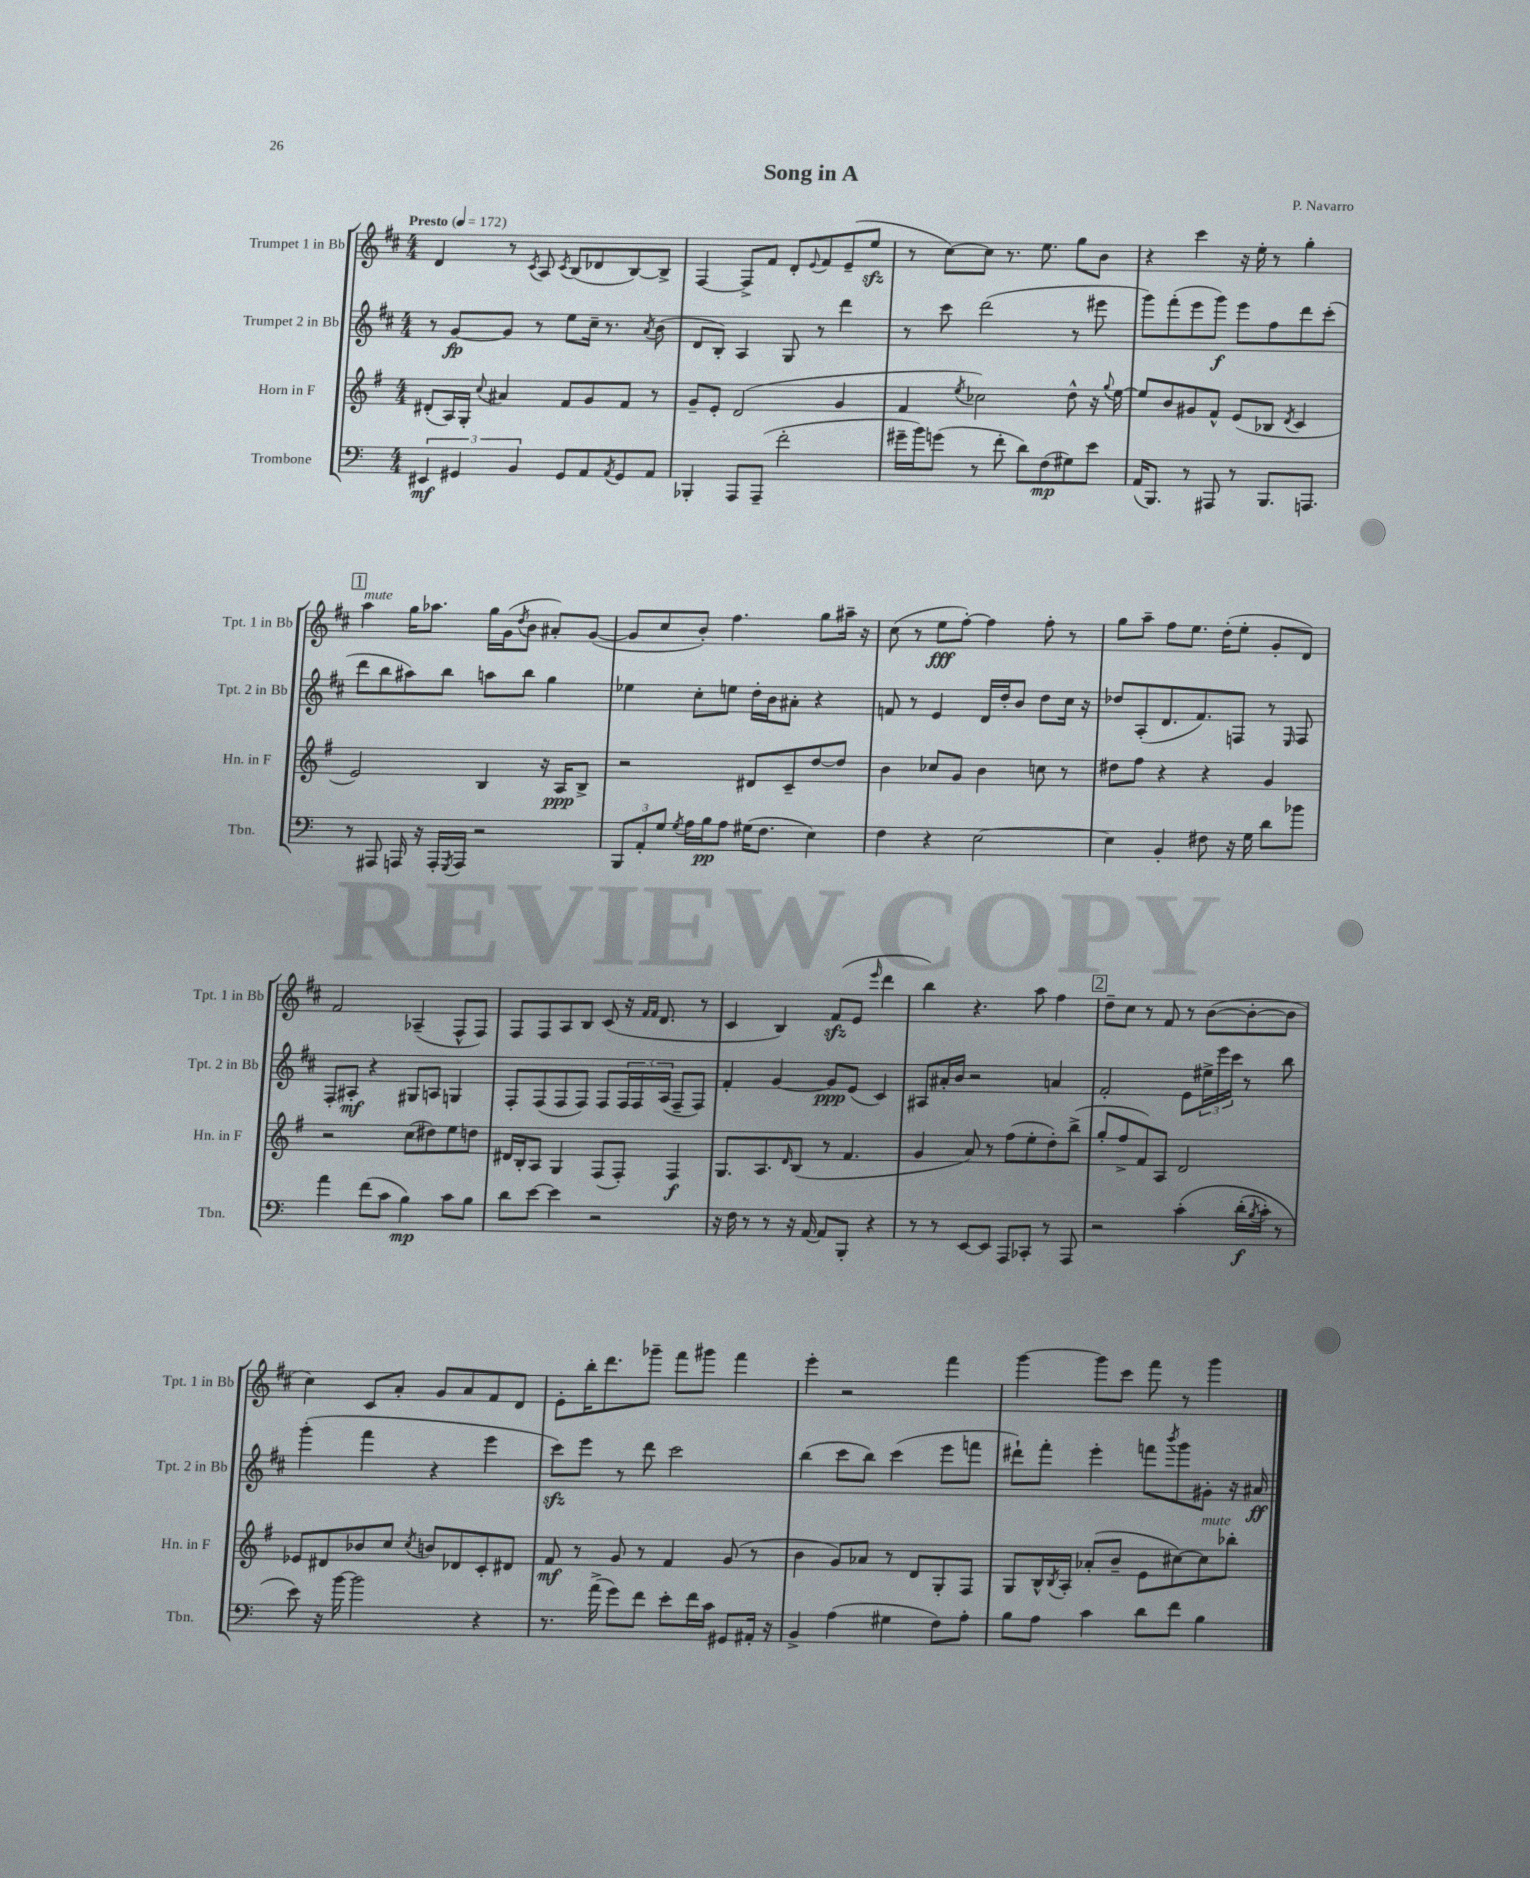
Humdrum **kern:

**kern	**kern	**kern	**kern
*staff4	*staff3	*staff2	*staff1
*clefF4	*clefG2	*clefG2	*clefG2
*k[]	*k[f#]	*k[f#c#]	*k[f#c#]
*M4/4	*M4/4	*M4/4	*M4/4
*MM172	*MM172	*MM172	*MM172
6EE#	(8d#'	8r	4d
.	16A)	[8g	.
6GG#	.	.	.
.	16G'	.	.
.	8qqcc	.	.
.	4a#	8g]	8r
6BB	.	.	.
.	.	.	8qc#
.	.	8r	8A
.	.	.	8qc#
8GG#	8f#	8ee	(8B
8AA	8g	16cc#~	8d-
.	.	8.r	.
8qAA	.	.	.
8GG#	8f#	.	[8B)
.	.	8qa	.
8AA	8r	(8b	8B^]
=	=	=	=
4BBB-'	8g~	8d	[4F#
.	8e'	8B')	.
8AAA	(2d	4A	8F#^]
(8AAA~	.	.	8f#
2f'	.	8G	8d'
.	.	.	8qqe
.	.	8r	8f#
.	4g	4ddd	(8e~
.	.	.	8ee
=	=	=	=
16g#~	4f#	8r	8r
16b)	.	.	.
(8g	.	8ccc#	[8cc#)
.	8qee	.	.
8r	2cc-)	(2ddd	8cc#]
8f'	.	.	8.r
8d)	.	.	.
.	.	.	8.ee
(8F	.	.	.
8G#)	8dd^^	8r	8gg
8e	16r	8eee#	8b
.	8qqgg	.	.
.	[16ee	.	.
=	=	=	=
(16AA	8ee]	8ggg)	4r
8.BBB)	.	.	.
.	8b	(8fff#'	.
8r	8g#	8eee	4ccc#
8AAA#	8f#^^	8ggg)	.
8r	(8e	8eee	16r
.	.	.	16ee'
8.BBB	8B-	8ff#	8r
.	8qd	.	.
.	4c	8ddd	4gg'
8.AAA	.	.	.
.	.	(8ccc#'	.
=	=	=	=
8r	2e)	8ddd	4aa
8AAA#	.	8bb	.
16AAA	.	8aa#)	16gg
16r	.	.	8.aa-
16AAA'	.	8bb	.
8qGGG	.	.	.
16AAA	.	.	.
2r	4B	8aa	16gg
.	.	.	(16g
.	.	.	8qdd
.	.	8bb	8b
.	16r	4gg	8a#')
.	16A	.	.
.	8B^	.	([8g
=	=	=	=
12BBB	2r	4ee-	8g]
12AA'	.	.	.
.	.	.	8cc#
12G	.	.	.
8qG	.	.	.
16A	.	8cc#'	8b')
16B	.	.	.
8A	.	8ee	4.ff#
(16G#	8d#	16dd'	.
8.F	.	16b	.
.	8c~	8a#'	.
4E)	[8dd	4r	8gg
.	8dd]	.	16aa#~
.	.	.	16r
=	=	=	=
4F	4b	8f	(8cc#
.	.	8r	8r
4r	8cc-	4e	8ee
.	8g	.	[8ff#')
[2E	4b	16d	4ff#]
.	.	16dd'	.
.	.	8b	.
.	8cc	8dd	8ff#'
.	8r	16cc#	8r
.	.	16r	.
=	=	=	=
4E]	8dd#	8dd-	8gg
.	8ff#	(8A'	8aa~
4BB'	4r	8.d	8ff#
.	.	.	8.ee
.	.	8.f#)	.
8F#	4r	.	.
.	.	.	(16dd'
16r	.	8F	8ee'
16G	.	.	.
8d	4g	8r	8g'
.	.	16qqE	.
8b-	.	8F	8d)
=	=	=	=
4a	2r	8F#'	2f#
.	.	8A#'	.
(8f	.	4r	.
8c	.	.	.
4B)	(8cc	8G#	(4A-~
.	8dd#)	8A	.
8c	8ee	4G	8F#^^
8B	8dd	.	8F#)
=	=	=	=
8d	16d#	8F#'	8F#
.	16B'	.	.
[8e	8A	(8F#	8F#
4e]	4G	8F#	8A
.	.	8F#)	8B
2r	(8F#	8F#	(8c#
.	8F#')	24F#	16r
.	.	24F#	.
.	.	.	16qqf#
.	.	.	16qqf#
.	.	.	8.d
.	.	(24A	.
.	4F#	8F#~	.
.	.	8F#)	8r
=	=	=	=
16r	8.G	4f#'	4c#
16F	.	.	.
8r	.	.	.
.	8.A	.	.
8r	.	[4g	4B)
.	16qqd	.	.
16r	(8B	.	.
[16AA	.	.	.
8AA]	8r	8g]	(8f#
8BBB'	4.f#	(8e	8e
.	.	.	16qqeee
4r	.	4c#)	4ddd
=	=	=	=
8r	4g	8A#	4bb)
8r	.	16a#'	.
.	.	16b	.
[8EE	8a)	2r	4.r
8EE]	8r	.	.
8AAA	(8ff#	.	.
8CC-'	8ee'	.	8aa
8r	8dd')	4a	4ff#
8AAA	(8bb^	.	.
=	=	=	=
2r	8gg'	2f#'	8dd~
.	8ff#^	.	8cc#
.	8f#)	.	8r
.	8A	.	8f#
&(4c'	2d	8e	8r
.	.	24ee#^	([8b
.	.	24eee	.
.	.	24ccc#	.
(16d'	.	8r	8b'_
8qB	.	.	.
16c')	.	.	.
8r	.	8bb	8b]
=	=	=	=
8e&)	8e-	(4ggg'	4cc#)
16r	8d#	.	.
[16b	.	.	.
2b]	8b-	4fff#	8c#
.	8cc	.	8a'
.	8qcc	.	.
.	8b	4r	8g
.	8d-	.	8a
4r	8c'	4eee	8f#
.	8d#	.	8d
=	=	=	=
8.r	8f#	8ccc#)	8e'
.	8r	8eee	16bb'
(16a^	.	.	8.ddd
8g)	8g	8r	.
8f	8r	8ddd	8ggg-~
8e'	4f#	2ccc#	8fff#
16f	.	.	8ggg#
16c	.	.	.
8GG#	(8g	.	4fff#
16AA#'	8r	.	.
16r	.	.	.
=	=	=	=
4BB^	4b	(4bb	4eee'
(4A	8g)	8ccc#	2r
.	8a-	8bb)	.
4G#	8r	(4ccc#	.
.	8d	.	.
8F)	8G'	8eee	4fff#
8A'	8F#	8fff	.
=	=	=	=
8B	8G	8ddd#`)	[4ggg
8A	16B^^	8fff#'	.
.	8qB	.	.
.	16A'	.	.
4c	(8a-'	4eee'	8ggg]
.	8b~	.	8ccc#
8d	8e	8fff	8fff#
.	.	8qbbb	.
8f	[8cc#)	8ggg	8r
4B	8cc#]	8g#'	4ggg
.	8bb-'	16r	.
.	.	16a#	.
==	==	==	==
*-	*-	*-	*-
